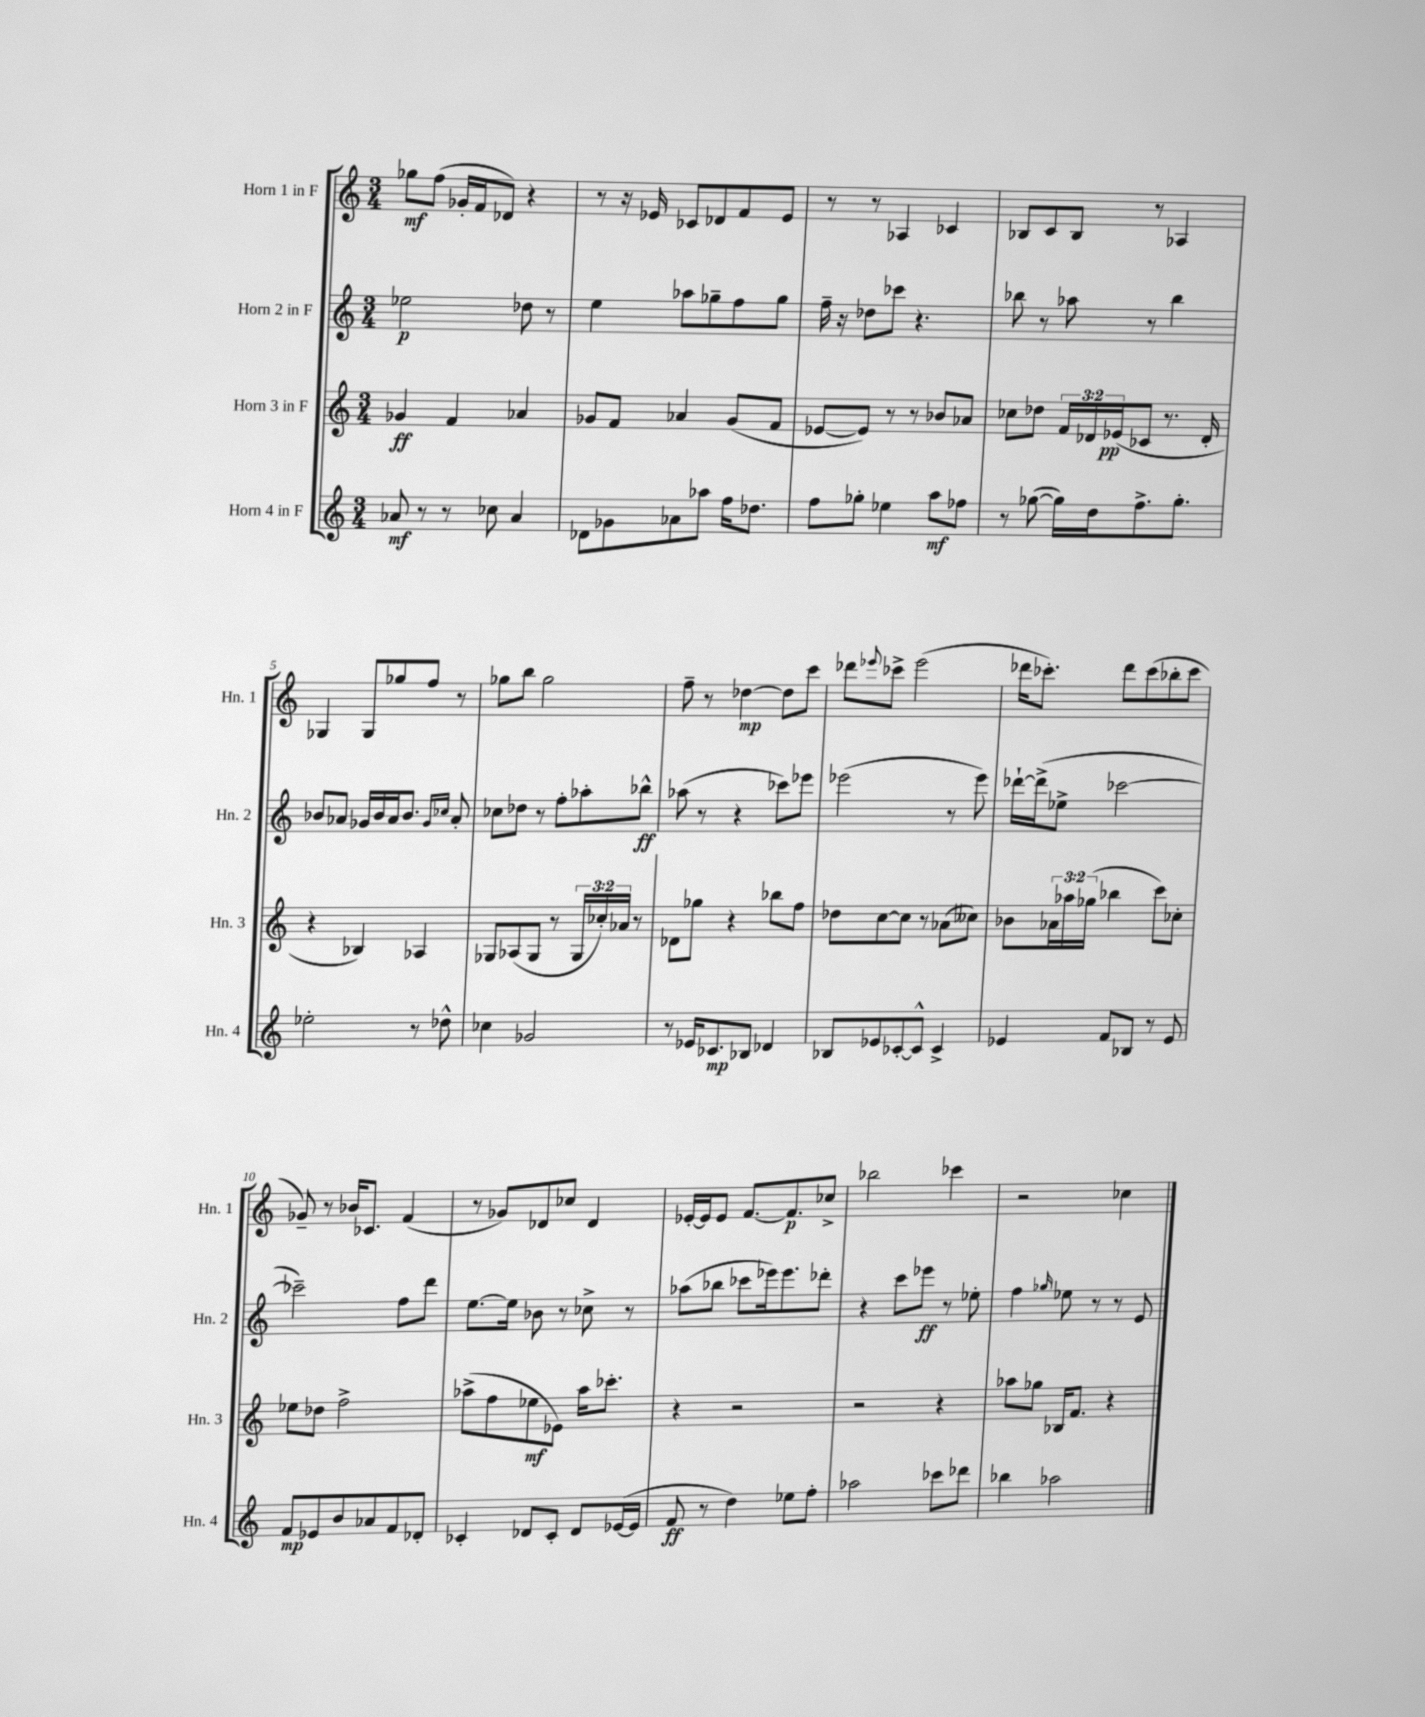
<<
\new StaffGroup <<
\new Staff = "s0" \with { instrumentName = "Horn 1 in F" shortInstrumentName = "Hn. 1" } {
    \clef treble \key c \major \numericTimeSignature \time 3/4
    ges''8\mf f''8( ges'16-. f'16 des'8) r4 |
    r8 r16 ees'16 ces'8 des'8 f'8 ees'8 |
    r8 r8 aes4 ces'4 |
    bes8 c'8 bes8 r8 aes4 |
    ges4 ges8 ges''8 f''8 r8 |
    ges''8 b''8 ges''2 |
    f''8-- r8 des''4~\mp des''8 c'''8 |
    des'''8 \appoggiatura { ees'''8 } ces'''8-> ees'''2( |
    des'''16 ces'''8.-.) des'''8 ces'''8( bes''8-. ces'''8 |
    ges'8--) r8 bes'16 ces'8. f'4( |
    r8 ges'8) des'8 ces''8 des'4 |
    ees'16~-. ees'16 ees'8 f'8.~ f'8.\p ces''8-> |
    bes''2 ces'''4 |
    r2 ces''4 \bar "|." |
}
\new Staff = "s1" \with { instrumentName = "Horn 2 in F" shortInstrumentName = "Hn. 2" } {
    \clef treble \key c \major \numericTimeSignature \time 3/4
    ees''2\p des''8 r8 |
    e''4 aes''8 ges''8-- f''8 ges''8 |
    f''16-- r16 des''8 ces'''8 r4. |
    bes''8 r8 aes''8 r8 bes''4 |
    bes'8 aes'8 ges'16 bes'16 aes'16 bes'8. \grace { ges'16 ces''16 } aes'8-. |
    ces''8 des''8 r8 f''8-. aes''8-. bes''8-^\ff |
    aes''8( r8 r4 ces'''8) ees'''8 |
    ees'''2( r8 ees'''8) |
    des'''16~-! des'''16->( ees''8-> ces'''2~ |
    ces'''2--) f''8 d'''8 |
    e''8.~ e''16 bes'8 r8 ces''8-> r8 |
    aes''8( bes''8 ces'''8 ees'''16) ees'''8. des'''8-. |
    r4 c'''8 ees'''8\ff r8 ees''8-. |
    f''4 \grace { ges''16 } ees''8 r8 r8 e'8 \bar "|." |
}
\new Staff = "s2" \with { instrumentName = "Horn 3 in F" shortInstrumentName = "Hn. 3" } {
    \clef treble \key c \major \numericTimeSignature \time 3/4 \override Staff.TupletNumber.text = #tuplet-number::calc-fraction-text
    ges'4\ff f'4 aes'4 |
    ges'8 f'8 aes'4 ges'8( f'8 |
    ees'8~ ees'8) r8 r8 bes'8 aes'8 |
    ces''8 des''8 \tuplet 3/2 { f'16 des'16 ees'16\pp( } ces'8 r8. des'16-. |
    r4 bes4) aes4 |
    ges8 aes8( ges8 r8 \tuplet 3/2 { ges16 ces''16-.) aes'16 } r8 |
    des'8 ges''8 r4 bes''8 f''8 |
    des''8 c''8~ c''8 r8 aes'8( ceses''8) |
    bes'8 \tuplet 3/2 { aes'16 aes''16 ges''16( } bes''4 c'''8) ces''8-. |
    ees''8 des''8 f''2-> |
    aes''8->( f''8 ees''8\mf ees'8) aes''16 ces'''8.-. |
    r4 r2 |
    r2 r4 |
    aes''8 ges''8 bes16 f'8. r4 \bar "|." |
}
\new Staff = "s3" \with { instrumentName = "Horn 4 in F" shortInstrumentName = "Hn. 4" } {
    \clef treble \key c \major \numericTimeSignature \time 3/4
    aes'8\mf r8 r8 ces''8 aes'4 |
    des'8 ges'8 aes'8 aes''8 f''16 des''8. |
    f''8 ges''8-. ees''4 a''8\mf fes''8 |
    r8 ges''8~( ges''16) d''16 f''8.-> ges''8.-. |
    ees''2-. r8 des''8-^ |
    ces''4 ges'2 |
    r8 ees'16 ces'8.\mp bes8 des'4 |
    bes8 ees'8 ces'8~-. ces'8-^ ces'4-> |
    ees'4 f'8 bes8 r8 ees'8 |
    f'8\mp ees'8 b'8 aes'8 f'8 des'8-. |
    ces'4-. des'8 ces'8-. des'8 ees'16~( ees'16 |
    f'8\ff r8 d''4) ees''8 f''8-. |
    aes''2 ces'''8 des'''8 |
    bes''4 aes''2 \bar "|." |
}
>>
>>
